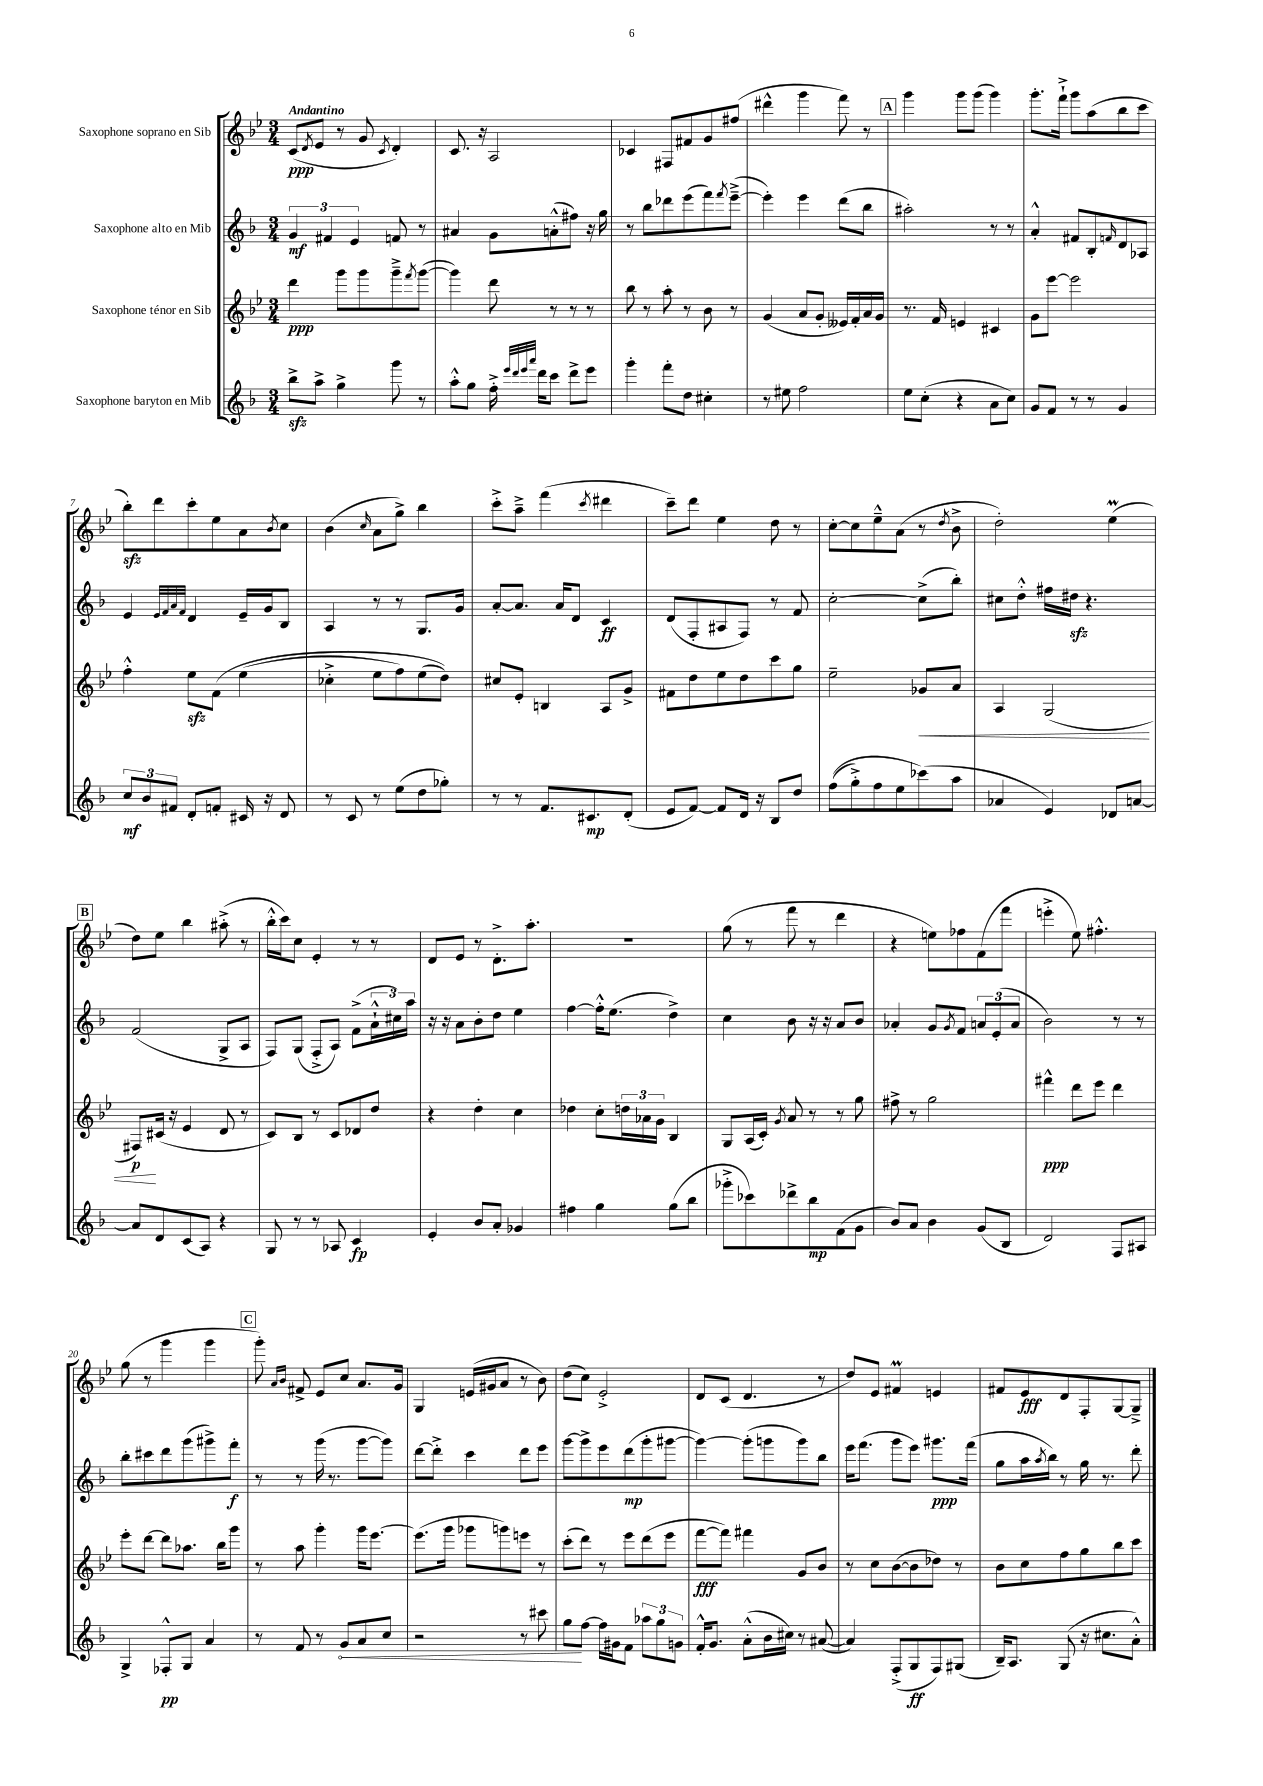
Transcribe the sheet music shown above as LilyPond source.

<<
\new StaffGroup <<
\new Staff = "s0" \with { instrumentName = "Saxophone soprano en Sib" } {
    \clef treble \key bes \major \numericTimeSignature \time 3/4 \tempo "Andantino"
    c'8\ppp( \acciaccatura { d'8 } ees'8 r8 g'8 \acciaccatura { c'8 } d'4-.) |
    c'8. r16 a2 |
    ces'4 fis8 fis'8 g'8 fis''8( |
    dis'''4-^ g'''4 f'''8) r8 |
    \mark \markup { \box "A" } g'''4 g'''8 g'''8( g'''4) |
    g'''8.-. f'''16-!-> g'''8 a''8( bes''8 c'''8 |
    bes''8-.\sfz) d'''8 c'''8-. ees''8 a'8 \acciaccatura { bes'8 } c''8 |
    bes'4( \grace { c''16 } a'8 g''8->) bes''4 |
    c'''8-.-> a''8---> f'''4( \acciaccatura { c'''8 } dis'''4 |
    c'''8--) d'''8 ees''4 d''8 r8 |
    c''8~-. c''8 ees''8---^ a'8( r8 \acciaccatura { d''8 } bes'8-> |
    d''2-.) ees''4\prall( |
    \mark \markup { \box "B" } d''8) ees''8 bes''4 ais''8-.->( r8 |
    bes''16-.-^ c'''16) c''8 ees'4-. r8 r8 |
    d'8 ees'8 r8 d'8.-.-> a''8.-. |
    R2. |
    g''8( r8 f'''8 r8 d'''4 |
    r4 e''8) fes''8 f'8( f'''8 |
    e'''4-.-> ees''8) fis''4.-.-^ |
    g''8( r8 g'''4 g'''4 |
    \mark \markup { \box "C" } g'''8-.) \grace { a'16 bes'16 } fis'8-> ees'8 c''8 a'8. g'16 |
    g4 e'16( gis'16 a'8 r8 bes'8) |
    d''8( c''8) ees'2-.-> |
    d'8 c'8( d'4. r8 |
    d''8) ees'8 fis'4\prall e'4 |
    fis'8 ees'8\fff d'8 f8-. g8~ g8---> \bar "|." |
}
\new Staff = "s1" \with { instrumentName = "Saxophone alto en Mib" } {
    \clef treble \key f \major \numericTimeSignature \time 3/4
    \tuplet 3/2 { g'4\mf fis'4 e'4 } f'8 r8 |
    ais'4 g'8 a'8-.-^( fis''8) r16 g''16 |
    r8 bes''8 des'''8 e'''8( f'''8) \acciaccatura { f'''8 } e'''8~--->( |
    e'''4-.) e'''4 d'''8( bes''8 |
    \mark \markup { \box "A" } ais''2-.) r8 r8 |
    a'4-.-^ fis'8 bes8-. \grace { f'16 } d'8 aes8 |
    e'4 \grace { e'32 f'32 a'32 f'32 } d'4 e'16-- g'16 bes8 |
    a4 r8 r8 g8. g'16 |
    a'8~-. a'8. a'16 d'8 c'4\ff |
    d'8( f8-. ais8 f8) r8 f'8 |
    c''2~-. c''8->( bes''8-.) |
    cis''8 d''8-.-^ fis''16 dis''16\sfz r4. |
    \mark \markup { \box "B" } f'2( g8-> a8 |
    f8) g8( f8-.-> a8) f'8->( \tuplet 3/2 { a'16-!-^ cis''16) a''16 } |
    r16 r16 a'8 bes'8-. d''8 e''4 |
    f''4~ f''16-.-^ e''8.( d''4->) |
    c''4 bes'8 r16 r16 a'8 bes'8 |
    aes'4-. g'8 \acciaccatura { g'8 } f'8 \tuplet 3/2 { a'8 e'8-.( a'8 } |
    bes'2) r8 r8 |
    bes''8-. cis'''8 d'''8 g'''8( gis'''8->) f'''8-.\f |
    \mark \markup { \box "C" } r8 r8 g'''16( r8. g'''8~ g'''8) |
    d'''8~ d'''8-.-> c'''4 d'''8 e'''8 |
    g'''8~ g'''8-> e'''8 d'''8\mp( g'''8-. gis'''8~ |
    gis'''4~) gis'''8-.( g'''8 g'''8) bes''8 |
    e'''16 f'''8.( g'''8 e'''8) gis'''8.\ppp f'''16( |
    g''8 a''16 \acciaccatura { a''8 } bes''16) r8 g''16 r8. d'''8-. \bar "|." |
}
\new Staff = "s2" \with { instrumentName = "Saxophone ténor en Sib" } {
    \clef treble \key bes \major \numericTimeSignature \time 3/4
    d'''4\ppp g'''8 g'''8 g'''8---> \acciaccatura { f'''8 } g'''8~( |
    g'''4) d'''8 r8 r8 r8 |
    bes''8 r8 a''8-. r8 bes'8 r8 |
    g'4( a'8 g'8-. eeses'16) f'16-. a'16 g'16 |
    \mark \markup { \box "A" } r8. f'16 e'4 cis'4 |
    g'8 ees'''8~ ees'''2 |
    f''4-.-^ ees''8\sfz f'8\( ees''4( |
    ces''4-.-> ees''8 f''8) ees''8( d''8)\) |
    cis''8 ees'8-. b4 a8 g'8-> |
    fis'8 d''8 ees''8 d''8 c'''8 g''8 |
    ees''2-- ges'8\< a'8 |
    a4 g2( |
    \mark \markup { \box "B" } fis8\p\!) cis'16( r16 ees'4 d'8 r8 |
    c'8) bes8 r8 c'8 des'8 d''8 |
    r4 d''4-. c''4 |
    des''4 c''8-. \tuplet 3/2 { d''16 aes'16 g'16 } bes4 |
    g8 a16( c'16-.) \acciaccatura { g'8 } a'8 r8 r8 g''8 |
    fis''8-> r8 g''2 |
    fis'''4-^\ppp d'''8 ees'''8 d'''4 |
    ees'''8-. d'''8~ d'''8 aes''8. bes''16 g'''8 |
    \mark \markup { \box "C" } r8 a''8 g'''4-. g'''16 ees'''8.~ |
    ees'''8.( g'''16 ges'''8 g'''8) e'''8 r8 |
    c'''8-.( d'''8) r8 ees'''8 d'''8( ees'''8 |
    f'''8~\fff f'''8) fis'''4 g'8 bes'8 |
    r8 c''8 bes'8~( bes'8 des''8) r8 |
    bes'8 c''8 f''8 g''8 bes''8 c'''8 \bar "|." |
}
\new Staff = "s3" \with { instrumentName = "Saxophone baryton en Mib" } {
    \clef treble \key f \major \numericTimeSignature \time 3/4
    bes''8->\sfz a''8-> g''4-> g'''8 r8 |
    a''8-.-^ g''8 f''16-.-> \grace { e'''32 d'''32 e'''32 a'''32 } d'''16 c'''8 d'''8-> e'''8 |
    g'''4-. f'''8-. d''8 cis''4-. |
    r8 eis''8 f''2 |
    \mark \markup { \box "A" } e''8 c''8-.( r4 a'8 c''8) |
    g'8 f'8 r8 r8 g'4 |
    \tuplet 3/2 { c''8\mf bes'8 fis'8 } d'8-. f'8-. cis'16 r16 d'8 |
    r8 c'8 r8 e''8( d''8 ges''8-.) |
    r8 r8 f'8. cis'8.\mp d'8-.( |
    e'8 f'8~) f'8 d'16 r16 bes8 d''8 |
    f''8(\( g''8-.->) f''8 e''8 ces'''8(\) a''8 |
    aes'4 e'4) des'8 a'8~ |
    \mark \markup { \box "B" } a'8 d'8 c'8( a8) r4 |
    g8 r8 r8 aes8 c'4\fp |
    e'4-. bes'8 a'8-. ges'4 |
    fis''4 g''4 g''8( bes''8 |
    ges'''8-.-> ces'''8) des'''8-> bes''8\mp f'8( g'8 |
    bes'8) a'8 bes'4 g'8( bes8 |
    d'2) f8 ais8 |
    g4-> fes8-.-^\pp g8 a'4 |
    \mark \markup { \box "C" } r8 f'8 r8 \once \override Hairpin.circled-tip = ##t g'8\< a'8 c''8 |
    r2 r8 cis'''8 |
    g''8\! f''8~ f''16 gis'16 f'8 \tuplet 3/2 { aes''8 g''8 g'8 } |
    f'16-.-^ g'8. a'8-.-^( bes'16 cis''16) r8 ais'8~( |
    ais'4) f8-.->( g8\ff f8) gis8( |
    bes16--) a8. g8( r16 cis''8. a'8-.-^) \bar "|." |
}
>>
>>
